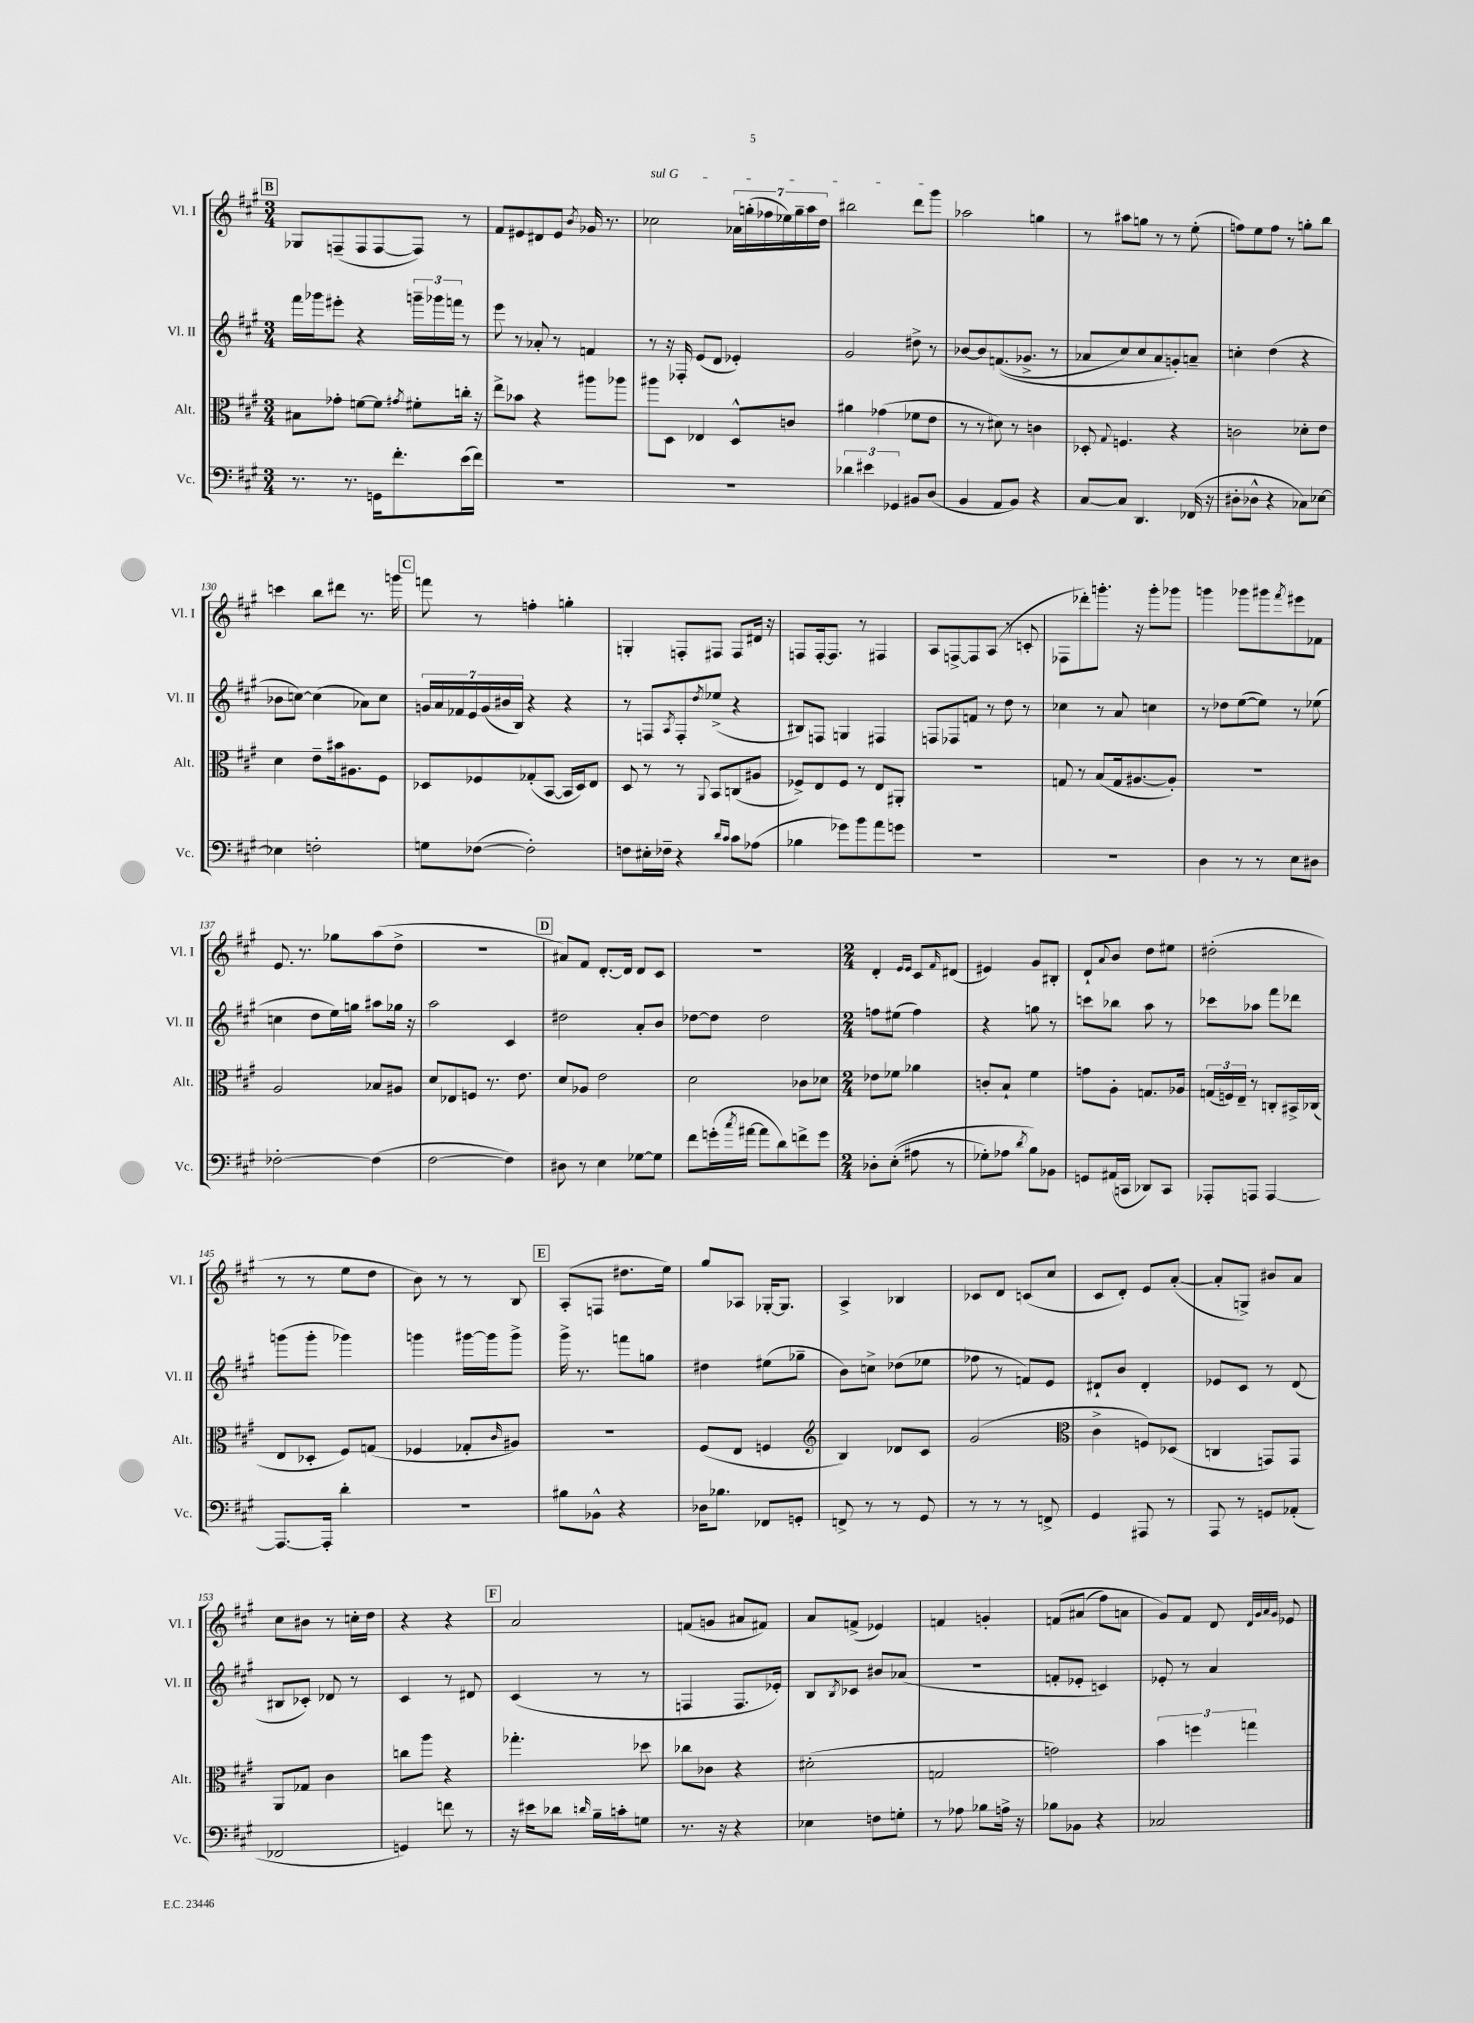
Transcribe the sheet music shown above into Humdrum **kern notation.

**kern	**kern	**kern	**kern
*staff4	*staff3	*staff2	*staff1
*clefF4	*clefC3	*clefG2	*clefG2
*k[f#c#g#]	*k[f#c#g#]	*k[f#c#g#]	*k[f#c#g#]
*M3/4	*M3/4	*M3/4	*M3/4
8.r	8B#	16fff#	8G-
.	.	16ggg-	.
.	8g-'	8eee#'	(8F~
8.r	.	.	.
.	[8f	4r	8F
16GG	8f]	.	[8F
8.f#'	.	.	.
.	8qg#	.	.
.	8f#'	24ggg~	8F])
.	.	24ggg-	.
.	.	24fff	.
(16e	16cc'	8r	8r
16f#)	16r	.	.
=	=	=	=
2.r	8ee^	8eee	8f#
.	8b-	8r	8e#
.	4r	8a-'	8d#
.	.	8r	8e#
.	.	.	8qb
.	8aa#	4f	16g-
.	.	.	8.r
.	8aa-	.	.
=	=	=	=
2.r	8aa#	8r	2cc-
.	8D	16r	.
.	.	16F-'	.
.	4E-	(8e	.
.	.	8d	.
.	8D^^	4e-')	28a-
.	.	.	(28gg'
.	.	.	28ff-
.	.	.	28ee-)
.	8c	.	.
.	.	.	28gg~
.	.	.	28aa
.	.	.	28dd
=	=	=	=
6d-	4a#	2g#	2bb#
6e#	.	.	.
.	(4g-	.	.
6GG-	.	.	.
8BB#	8f-	8dd#^	8ddd
(8D	8e	8r	8ggg#
=	=	=	=
4BB	8r	[8b-	2aa-
.	8r	8b-]	.
8AA	8d#)	&((8.f	.
8BB)	8r	.	.
.	.	8.g-^	.
4r	4c	.	4gg
.	.	8r	.
=	=	=	=
[8C#	8D-'	8a-	8r
.	8qqG#	.	.
8C#]	4.F	8cc#)	8aa#
4.DD	.	8cc#	8gg
.	.	8a-	8r
.	4r	8g'&)	8r
(16FF-	.	8a~	(8ee'
16r	.	.	.
=	=	=	=
8D#'	2c	4cc'	8ff)
8D-^^	.	.	8ee
4r	.	(4dd	8ff
.	.	.	8r
8C-)	8d-'	4r	8gg'
[8E-	8e	.	8bb
=	=	=	=
4E-]	4d	8b-	4ccc
.	.	[8cc)	.
2F'	8e~	(4cc]	8bb
.	16b#	.	8ddd#
.	8.A#	.	.
.	.	8a-)	8.r
.	8F#	8cc	.
.	.	.	16ggg
=	=	=	=
8G	8D-	28g	8fff
.	.	28a	.
.	.	28f-	.
.	.	28e	.
([8F-	8F-	.	8r
.	.	(28g	.
.	.	28b#	.
.	.	28B)	.
2F-'])	(8G-'	4r	4ff'
.	[8BB	.	.
.	16BB]	4r	4gg'
.	16D-)	.	.
.	8E	.	.
=	=	=	=
8F	8D	8r	4G'
16E#'	8r	8F	.
16F-~	.	.	.
.	.	8qA	.
4r	8r	8F'	8F'
.	8qqAA	8qdd	.
.	8BB	(8ee-^	8F#
16qqd	.	.	.
16qqc#	.	.	.
8c#	(8C	4r	8F#
(8A-	8A#	.	16d#
.	.	.	16r
=	=	=	=
4B-	8F-^)	8B#)	8F
.	8E	8F	[16F'
.	.	.	8.F]
8g-)	8F-	4G	.
8b	8r	.	8r
8a	8E	4F#	4F#
8g	8AA#'	.	.
=	=	=	=
2.r	2.r	8F	8A
.	.	8F-	[8F^
.	.	8f	8F]
.	.	8r	(8A
.	.	8dd	8r
.	.	8r	8c'
=	=	=	=
2.r	8G	4cc-	8F-
.	8r	.	8ddd-')
.	(8B	8r	8.ggg'
.	16G	8a	.
.	[8.A#	.	16r
.	.	4cc	8ggg'
.	8A#'])	.	8ggg-
=	=	=	=
4D	2.r	8r	4ggg
.	.	8dd-	.
8r	.	([8ee	8ggg-
8r	.	8ee])	8ggg#
.	.	.	8qfff#
8E	.	8r	8eee#
8D#	.	(8ee-	8f-
=	=	=	=
[2F-'	2A	4cc	8.e
.	.	.	8.r
.	.	8dd	.
.	.	16ee)	8gg-
.	.	16gg	.
(4F-]	8B-	8aa#	(8aa
.	8A#	16gg-	8dd^
.	.	16r	.
=	=	=	=
[2F#	8d	2aa	2.r
.	8E-	.	.
.	8F	.	.
.	8.r	.	.
4F#])	.	4c#	.
.	8.e	.	.
=	=	=	=
8D#	8d	2dd#	8a#)
8r	8A-	.	8f#
4E	2e	.	[8.d'
.	.	.	16d]
[8G-	.	8a'	8d
8G-]	.	8b	8c#
=	=	=	=
8f#	2d	[8dd-	2.r
(16g'	.	8dd-]	.
8qcc#	.	.	.
[16a#	.	.	.
8a#]	.	2dd-	.
8d)	.	.	.
8f^	8c-	.	.
8g	8d-	.	.
=	=	=	=
*M2/4	*M2/4	*M2/4	*M2/4
8D-'	8e-	8ff	4d'
&((8E'	8f-	(8ee#	.
.	.	.	16qqe
.	.	.	16qqe
8A#	4a-	4ff)	8c#
.	.	.	16qqf#
8r	.	.	(8d#
=	=	=	=
8G-')	8c'	4r	4e#)
8A-	8B`	.	.
8qd	.	.	.
8B&)	4f#	8gg	8g#
8BB-	.	8r	8B#'
=	=	=	=
8GG	8g	8ccc	8d`
.	.	.	8qqa
(16AA#	8A'	8bb-	8b
16CC	.	.	.
8DD-)	8.G	8aa	8dd
8CC	.	8r	8ee#
.	16A-	.	.
=	=	=	=
8AAA-'	(24G	8ccc-	(2dd#'
.	24F)	.	.
.	24E~	.	.
8AAA	8r	8aa-	.
[4AAA	8C'	8fff#	.
.	16BB#^	8ddd-	.
.	(16C-	.	.
=	=	=	=
8.AAA_	8E	(8ggg	8r
.	8D-'	8ggg'	8r
16AAA']	.	.	.
4d'	8F#)	4ggg-)	8ee
.	(8G	.	8dd
=	=	=	=
2r	4F-	4ggg	8b)
.	.	.	8r
.	8G-'	[16ggg#	8r
.	.	16ggg#]	.
.	16qqc#	.	.
.	8A#)	8ggg#^	8B
=	=	=	=
8B#	2r	16ggg#^	(8A'
.	.	8.r	.
8BB-^^	.	.	8F
4r	.	8fff	8.dd#
.	.	8gg	.
.	.	.	16ee)
=	=	=	=
16D-	(8F#	4dd#	8gg#
8.B-	.	.	.
.	8E	.	8A-
8FF-	4F	(8ee#	[16G-'
.	.	.	8.G-]
8GG'	.	8gg-~	.
=	=	=	=
*	*clefG2	*	*
8FF^	4B)	8b)	4A^
8r	.	8cc^	.
8r	8d-	(8dd-	4B-
8GG#	8c#	8ee-	.
=	=	=	=
8r	(2g#	8ff-	8c-
8r	.	8r	8d
8r	.	8f)	(8c
8FF^	.	8e	8cc#
=	=	=	=
*	*clefC3	*	*
4GG#	4c#^	8d#`	8c#
.	.	8b	8d')
8AAA#	8F)	4d#'	8e
8r	(8D-	.	([8a'
=	=	=	=
8AAA	4C	8e-	8a']
8r	.	8c#	8G^)
8GG	8GG)	8r	8b#
(8AA-'	8GG	(8d	8a
=	=	=	=
2FF-	8AA	8B#	8cc#
.	8G-	8c-')	8b#
.	4c#	8d-	8r
.	.	8r	16cc'
.	.	.	16dd
=	=	=	=
4GG)	8cc	4c#	4r
.	8aa	.	.
8f	4r	8r	4r
8r	.	8d#	.
=	=	=	=
16r	4.gg-'	(4c#	2a
16e#	.	.	.
8d-	.	.	.
16qqd	.	.	.
16B~	.	8r	.
16c'	.	.	.
8G	8dd-	8r	.
=	=	=	=
8.r	8cc-	4F	(8f
.	8c-	.	8g
16r	.	.	.
4r	4r	8.F	8a#
.	.	.	8f#)
.	.	16e-')	.
=	=	=	=
4E-	(2d#'	8B	8a
.	.	8qB	.
.	.	8c-	(8f^
8F	.	8b#	4e-)
8G'	.	(8a-	.
=	=	=	=
8r	2G	2r	4f
8A-	.	.	.
8B-	.	.	4g'
16A^	.	.	.
16r	.	.	.
=	=	=	=
8B-	2g)	8f'	&(8f
8BB-	.	8e-'	(8a#
4r	.	4c)	8ff#)
.	.	.	8a
=	=	=	=
2C-	6b	8e-'	8g#&)
.	.	8r	8f#
.	6ff	.	.
.	.	4a	8d
.	6gg	.	.
.	.	.	32qqd
.	.	.	32qqg#
.	.	.	32qqa
.	.	.	32qqg#
.	.	.	8e-
==	==	==	==
*-	*-	*-	*-
